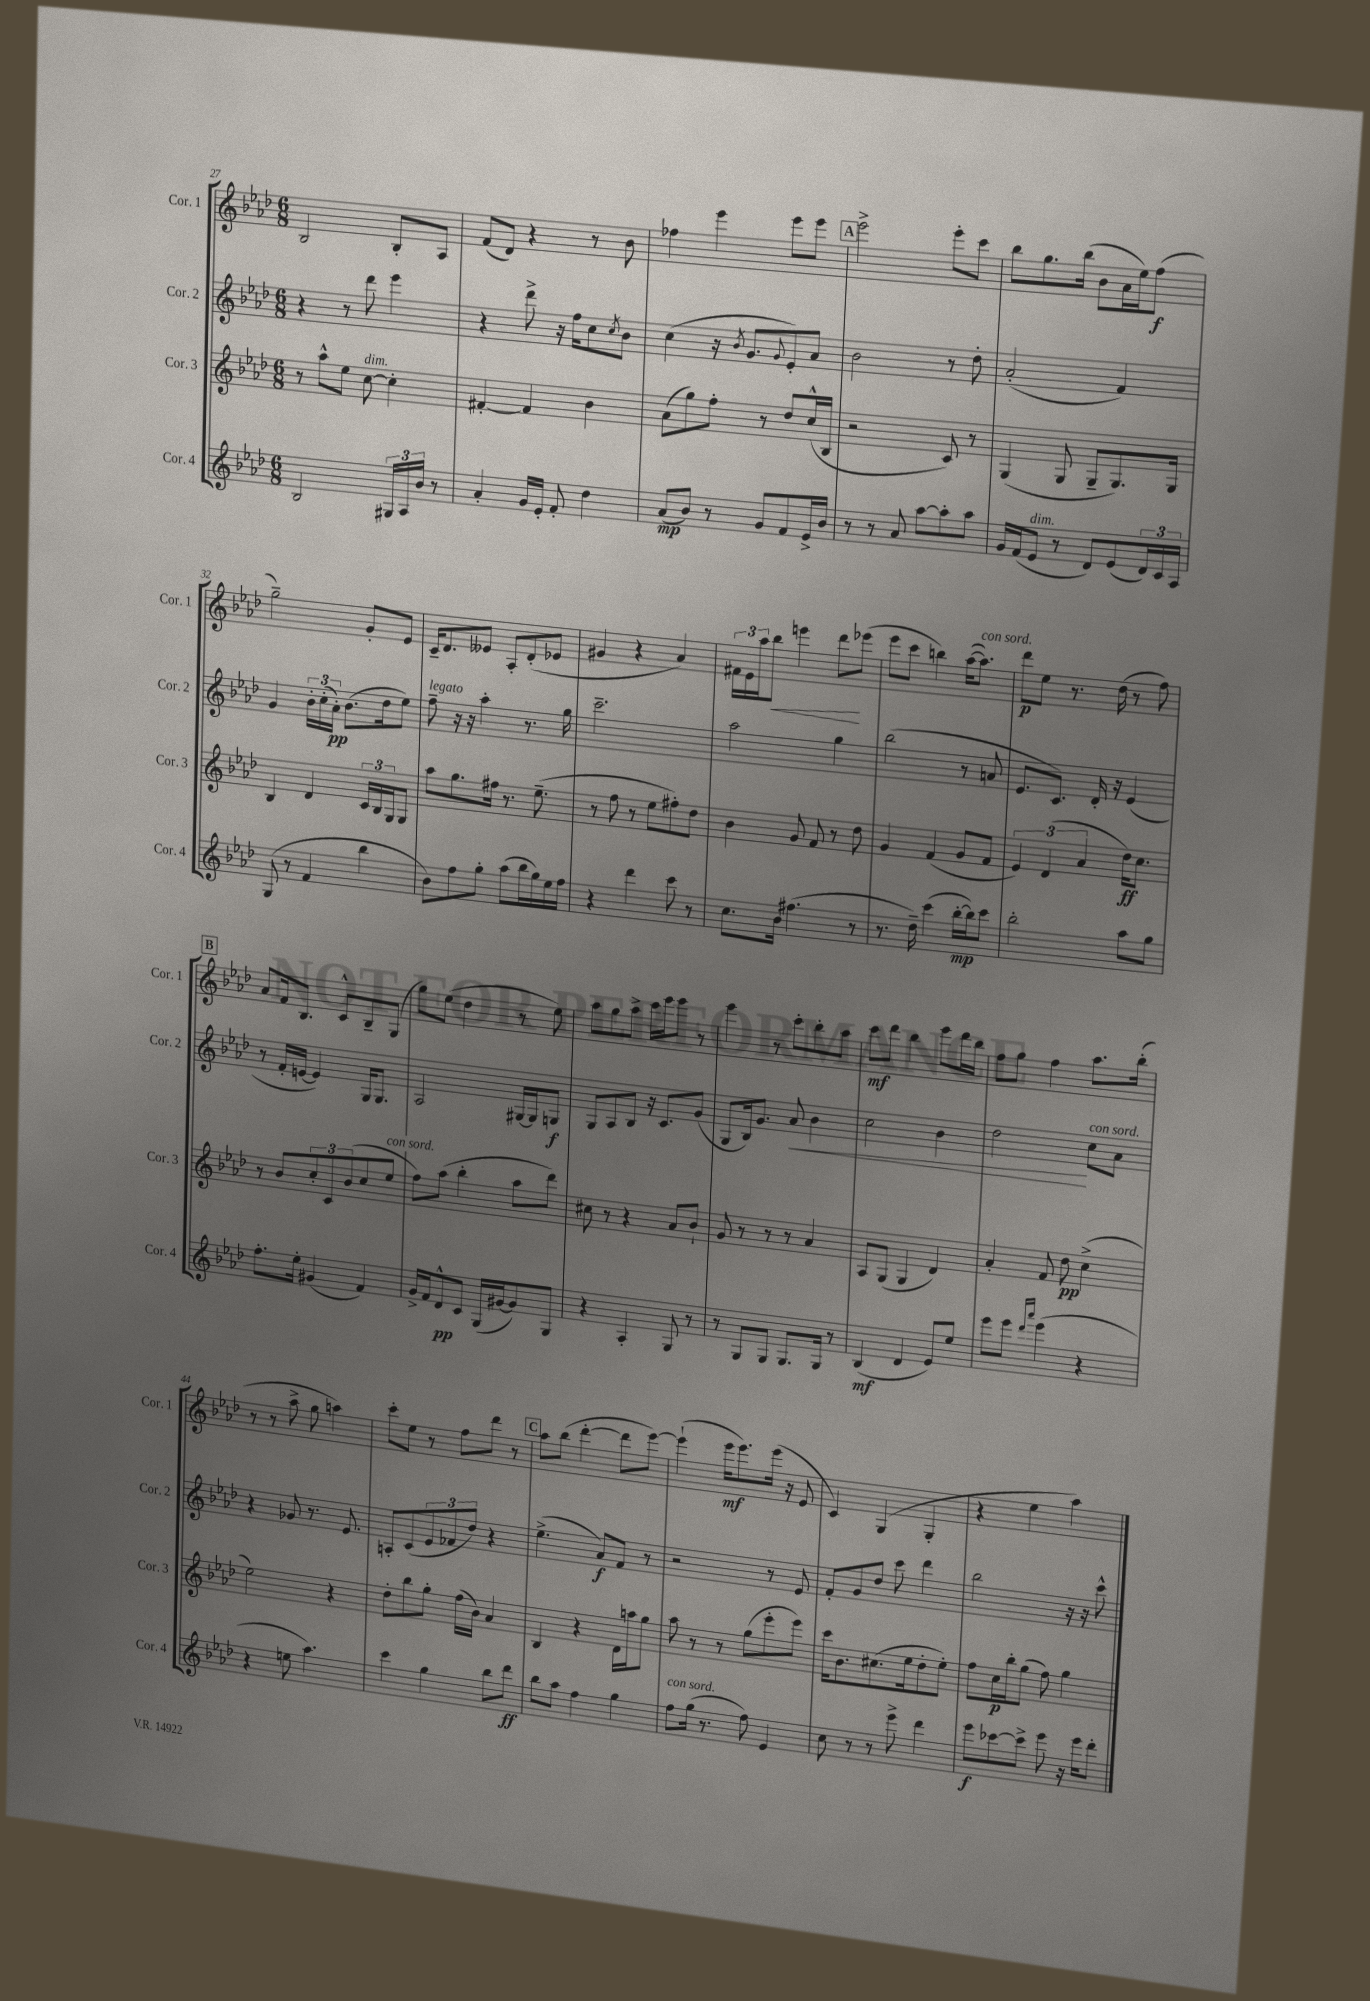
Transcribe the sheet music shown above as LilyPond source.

<<
\new StaffGroup <<
\new Staff = "s0" \with { instrumentName = "Cor. 1" shortInstrumentName = "Cor. 1" } {
    \clef treble \key aes \major \numericTimeSignature \time 6/8
    bes2 bes8-. aes8 |
    f'8( des'8) r4 r8 bes'8 |
    fes''4 ees'''4 ees'''8 ees'''8 |
    \mark \markup { \box "A" } ees'''2-> ees'''8-. c'''8 |
    bes''8 g''8. bes''16( bes'8 aes'16 ees''16) f''8\f( |
    g''2--) g'8-. ees'8 |
    c'16-- des'8. eeses'8 aes8-. des'8-.( ees'8 |
    gis'4 r4 aes'4) |
    \tuplet 3/2 { fis'16 ees'16 aes''16 } bes''8\< e'''4 des'''8\! ees'''8( |
    ees'''8 c'''8 b''4) aes''16~( aes''8.^\markup { \italic "con sord." }) |
    des'''8\p ees''8 r8. des''16( r8 f''8) |
    \mark \markup { \box "B" } aes'8 f'16 bes8. c'8-^ bes8-- g8( |
    g''8) ees''8( des''4 r8 ees''8) |
    aes''8 g''8 aes''8-> c'''16 ees'''16 ees'''8 r8 |
    ees'''4 r8 c'''8-. bes''8-. aes''8 |
    c'''8\mf des'''8 bes''4 ees'''8 des'''16 bes''16 |
    f''8 g''8 f''4 aes''8. bes''16-.( |
    r8 r8 aes''8-> g''8 a''4) |
    c'''8-. ees''8 r8 f''8 des'''8 r8 |
    \mark \markup { \box "C" } aes''8 bes''8( des'''4~-. des'''8 ees'''8~) |
    ees'''4-!( ees'''16\mf ees'''8.) ees'''16( r16 ees'8 |
    c'4) g4( g4-. |
    r4 ees''4 aes''4) \bar "|." |
}
\new Staff = "s1" \with { instrumentName = "Cor. 2" shortInstrumentName = "Cor. 2" } {
    \clef treble \key aes \major \numericTimeSignature \time 6/8
    r4 r8 des'''8 ees'''4 |
    r4 des'''8-> r16 f''16 c''8 \acciaccatura { c''8 } bes'8 |
    c''4( r16 \acciaccatura { bes'8 } g'8. \appoggiatura { g'8 } ees'8-.) aes'8 |
    \mark \markup { \box "A" } bes'2 r8 des''8-. |
    aes'2-.( f'4) |
    g'4 \tuplet 3/2 { bes'16-. c''16-.( aes'16-.\pp) } bes'8.( des''16 ees''8) |
    f''8--^\markup { \italic "legato" } r16 r16 aes''4-. r8. g''16 |
    c'''2.-- |
    aes''2 g''4 |
    bes''2( r8 a'8 |
    ees'8. c'8.) des'16-. r16 ees'4( |
    \mark \markup { \box "B" } r8 f'16-. e'16~ e'4) g16 g8. |
    aes2 gis16~ gis16 g8\f |
    g8 aes8 bes8 r16 c'8. g'8( |
    g8 bes16) g'8. aes'8\< bes'4 |
    c''2 bes'4 |
    des''2\! c''8^\markup { \italic "con sord." } aes'8 |
    r4 ges'8 r8. ees'8. |
    a8-. c'8( \tuplet 3/2 { ees'8 fes'8 des''8) } r4 |
    \mark \markup { \box "C" } ees''4.->( aes'8\f) f'8 r8 |
    r2 r8 ees'8 |
    f'8-. g'8 des''8 c'''8 des'''4 |
    bes''2 r16 r16 c'''8-^ \bar "|." |
}
\new Staff = "s2" \with { instrumentName = "Cor. 3" shortInstrumentName = "Cor. 3" } {
    \clef treble \key aes \major \numericTimeSignature \time 6/8
    r8 aes''8-^ ees''8 c''8~^\markup { \italic "dim." } c''4-. |
    fis'4~-. fis'4 bes'4 |
    aes'8( g''8) f''8-. r8 des''8 c''16-^( bes16 |
    \mark \markup { \box "A" } r2 c'8) r8 |
    g4( g8 g8-- g8.) g16 |
    bes4 des'4 \tuplet 3/2 { c'16 bes16 g16 } g8 |
    aes''8 g''8. fis''16 r8. ees''8.--( |
    r8 f''8 r8 ees''8 fis''8-.) des''8 |
    bes'4 g'8 f'8 r8 des''8 |
    g'4 f'4( g'8 f'8 |
    \tuplet 3/2 { ees'4) des'4( aes'4 } des''16\ff) c''8. |
    \mark \markup { \box "B" } r8 bes'8 \tuplet 3/2 { c''8-. c'8 bes'8( } c''8 ees''8^\markup { \italic "con sord." } |
    f''8) aes''8( bes''4-. aes''8 des'''8) |
    cis''8 r8 r4 aes'8 bes'8-! |
    g'8 r8 r8 r8 aes'4 |
    aes8 g8( g4 des'4) |
    aes'4-. f'8 des''8\pp c''4->( |
    ees''2) r4 |
    des''8-. bes''8 g''8-. f''16( bes'16) aes'4 |
    \mark \markup { \box "C" } bes4 r4 des'16 a''16 g''8 |
    aes''8 r8 r8 g''8( ees'''8-. ees'''8) |
    c'''16 bes'8. cis''8.( ees''16 des''8-. ees''8-.) |
    f''8 c''16\p bes''16-. g''8( f''8) g''4 \bar "|." |
}
\new Staff = "s3" \with { instrumentName = "Cor. 4" shortInstrumentName = "Cor. 4" } {
    \clef treble \key aes \major \numericTimeSignature \time 6/8
    bes2 \tuplet 3/2 { gis16 aes16 bes'16 } r8 |
    aes'4-. g'16 ees'16-. f'8-. des''4 |
    aes'8\mp( bes'8) r8 g'8 f'8 ees'16-> bes'16 |
    \mark \markup { \box "A" } r8 r8 aes'8 aes''8~ aes''8-. aes''8 |
    g'16 f'16( ees'8^\markup { \italic "dim." } r8 des'8) ees'8( \tuplet 3/2 { des'16) c'16 aes16 } |
    g8( r8 f'4 bes''4 |
    bes'8) f''8 g''8-. aes''8( bes''16 g''16) ees''16 f''16 |
    r4 des'''4 c'''8 r8 |
    c''8. bes'16 fis''4.( r8 |
    r8. des''16--) c'''4( bes''16~-.\mp bes''16) c'''8 |
    bes''2-. aes''8 g''8 |
    \mark \markup { \box "B" } f''8.-. ees''16-. gis'4( f'4) |
    g'16-> f'16 des'8-^\pp c'8 g16( gis'16~ gis'8) g8 |
    r4 aes4-. g8 r8 |
    r8 g8 g8 g8. g16 r8 |
    bes4\mf( des'4 ees'8) ees''8 |
    ees'''8 ees'''8 \grace { des'''16 aes'''16 } ees'''4( r4 |
    r4 e''8 aes''4.) |
    c'''4 g''4 bes''8 des'''8\ff |
    \mark \markup { \box "C" } bes''8 aes''8 f''4 g''4 |
    f''8^\markup { \italic "con sord." } g''16( r8. f''8) ees'4 |
    c''8 r8 r8 ees'''8-> des'''4 |
    ees'''8\f ces'''8~ ces'''8-> ees'''8 r16 ees'''16 des'''8-. \bar "|." |
}
>>
>>
\layout { \context { \Score currentBarNumber = #27 } }
